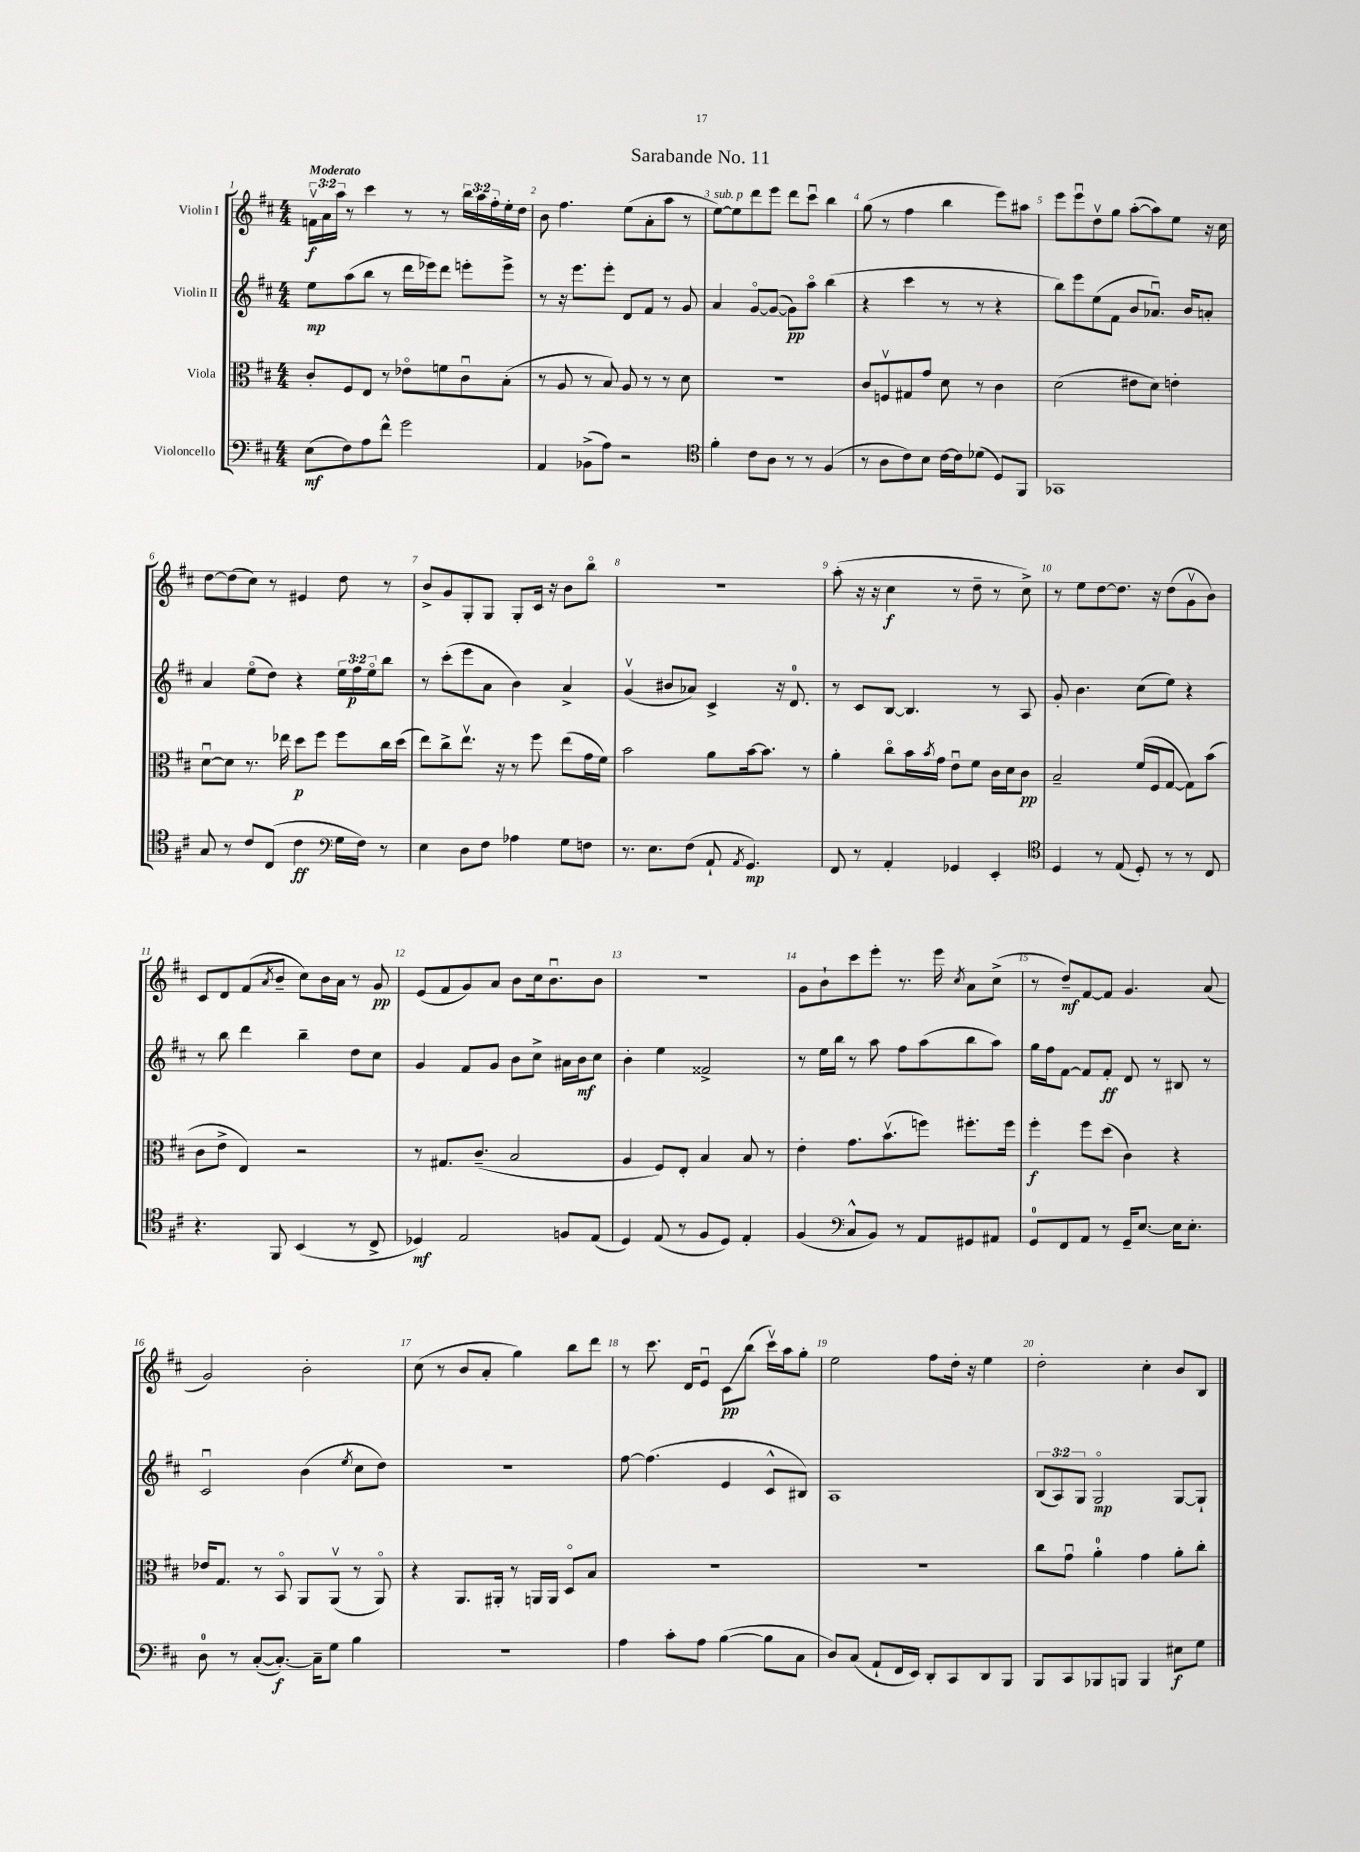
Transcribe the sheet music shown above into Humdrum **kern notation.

**kern	**kern	**kern	**kern
*staff4	*staff3	*staff2	*staff1
*clefF4	*clefC3	*clefG2	*clefG2
*k[f#c#]	*k[f#c#]	*k[f#c#]	*k[f#c#]
*M4/4	*M4/4	*M4/4	*M4/4
(8E	8c#'	8ee	24fv
.	.	.	24a
.	.	.	24aa
8F#)	8F#	(8aa	8r
8A	8E	8bb	4ccc#
8f#^^	8r	8r	.
2g	8e-o	16ddd	8r
.	.	16eee-)	.
.	8f	8ddd	8r
.	8c#u	8eee'	24bb
.	.	.	24aa
.	.	.	24ff#'
.	(8B'	8eee^	16ee'
.	.	.	16dd
=	=	=	=
4AA	8r	8r	8b
.	8A	16r	4.ff#
.	.	8.eee	.
(8BB-^	8r	.	.
8A)	8B)	8eee'	.
2r	8A	8d	(8ee
.	8r	8f#	8a'
.	8r	8r	8aa
.	8d	8g	8r
=	=	=	=
*clefC4	*	*	*
4f#'	1r	4a	[8ee)
.	.	.	8ee]
8c#	.	[8go	8ddd
8A	.	(8g_	8eee
8r	.	8g])	8ddd
8r	.	8aao	8ccc#u
(4F#	.	(4bb	4bb
=	=	=	=
8r	8c#	4r	(8gg
8A	8Fv	.	8r
8c#)	8G#	4ccc#	4ff#
8B	8g	.	.
[16c#	8d	8r	4bb
16c#]	.	.	.
(8d-	8r	8r	.
8D)	4c#	4r	8eee)
8FF#	.	.	8aa#
=	=	=	=
1GG-	(2d	8bb)	8eee
.	.	8eee	8eeeu
.	.	(8ee	8ddv
.	.	8f#	8gg
.	8e#	8b	([8aa'
.	8d)	8.a-u)	8aa])
.	4e'	.	8ee
.	.	16b	.
.	.	8a'	16r
.	.	.	16cc#
=	=	=	=
8G	[8du	4a	[8dd
8r	8d]	.	(8dd]
8c#	8.r	(8eeo	8cc#)
(8C#	.	8dd)	8r
.	16ee-	.	.
4c#	8dd	4r	4e#
.	8ff#	.	.
*clefF4	*	*	*
16G	8ff#	24ee	8dd
.	.	24ff#	.
16F#)	.	.	.
.	.	24eeo	.
8r	16cc#	8bb	8r
.	(16dd	.	.
=	=	=	=
4E	8ee)	8r	8b^
.	8cc#^	(8ccc#'	8g
8D	8.eev	8eee	8G'
8F#	.	8a	8G
.	16r	.	.
4A-	8r	4b)	8G'
.	8ff#	.	16c#
.	.	.	16r
8G	(8ee	4a^	8b
8F	16g	.	8bbo
.	16f#)	.	.
=	=	=	=
8.r	2b	(4gv	1r
8.E	.	.	.
.	.	8b#	.
(8F#	.	8a-)	.
8AA`	8a	4c#^	.
8qAA	.	.	.
4.GG)	[16b	.	.
.	8.b]	.	.
.	.	16r	.
.	.	8.d	.
.	8r	.	.
=	=	=	=
8FF#	4a'	8r	(8aa'
8r	.	8c#	16r
.	.	.	16r
4AA'	8cc#o	[8B	4cc#
.	16b	4.B]	.
.	8qb	.	.
.	16g	.	.
4GG-	8eu	.	8r
.	8f#	.	8dd~
4EE'	16c#	8r	8r
.	16d	.	.
.	8c#	8A	8cc#^)
=	=	=	=
*clefC4	*	*	*
4D	2B~	8g'	8r
.	.	4.b	8ee
8r	.	.	[8dd
(8E	.	.	8.dd]
8D')	(16f#	(8cc#	.
.	16F#	.	16r
8r	[8G	8ee)	(8dd
8r	8G])	4r	8gv
8C#	(8b	.	8b)
=	=	=	=
4.r	8c#	8r	8c#
.	8e^	8bb	8d
.	4E)	4ddd	(8f#
.	.	.	8qa
8FF#	.	.	8b~
(4BB	2r	4bb~	8cc#)
.	.	.	16b
.	.	.	16a
8r	.	8dd	8r
8C#^	.	8cc#	8g
=	=	=	=
4D-)	8r	4g	(8e
.	8.G#	.	8f#
2E	.	8f#	8g)
.	(8.c#~	.	.
.	.	8g	8a
.	2B	8b	8b
.	.	8cc#^	16cc#
.	.	.	8.bu
8F	.	16a#	.
.	.	16b	.
(8E	.	8cc#	8b
=	=	=	=
4D)	4A	4b'	1r
(8E	8F#)	4ee	.
8r	8E'	.	.
8F#	4B	2f##^	.
8D)	.	.	.
4E'	8B	.	.
.	8r	.	.
=	=	=	=
(4F#	4e'	8r	8g
.	.	16ee	8b`
.	.	16bb	.
*clefF4	*	*	*
8C#^^	8.g	8r	8ccc#
8BB)	.	8aa	8eee'
.	(8.bv	.	.
8r	.	8ff#	8.r
8AA	8ff)	(8aa	.
.	.	.	16eee
.	.	.	8qcc#
8GG#	8.ff#'	8bb	8a
8AA#	.	8aa)	(8cc#^
.	16ff#	.	.
=	=	=	=
8GG	4ff#'	16gg	8r
.	.	16ff#	.
8FF#	.	[8f#	8dd~)
8AA	8ff#	8f#]	[8f#
8r	(8dd	8f#'	8f#]
16GG~	4c#)	8d	4.g
[8.E	.	.	.
.	.	8r	.
16E]	4r	8B#	.
8.E'	.	.	.
.	.	8r	(8a
=	=	=	=
8D	16e-	2c#u	2g)
.	8.G	.	.
8r	.	.	.
([8C#'	8r	.	.
8.C#'_)	8BBo	.	.
.	8AA	(4b	2b'
16C#~]	.	.	.
8G	(8AAv	.	.
.	.	8qee	.
4B	8r	8cc#	.
.	8AAo)	8dd)	.
=	=	=	=
1r	4r	1r	(8cc#
.	.	.	8r
.	8.AA	.	8b
.	.	.	8a'
.	16AA#'	.	.
.	8r	.	4gg)
.	16AA	.	.
.	16AA	.	.
.	8Do	.	8bb
.	8B	.	8ddd
=	=	=	=
4A	1r	[8ff#	8r
.	.	(4.ff#]	8.ccc#
8c#'	.	.	.
.	.	.	16d
8A	.	.	8eu
([4B	.	4e	8c#
.	.	.	(8bb
8B]	.	8c#^^	16ccc#v)
.	.	.	16aa
8C#	.	8B#)	8gg'
=	=	=	=
8D)	1r	1A	2ee
(8C#	.	.	.
8AA`	.	.	.
16FF#	.	.	.
16EE)	.	.	.
8DD'	.	.	8ff#
8CC#	.	.	16dd'
.	.	.	16r
8DD	.	.	4ee
8BBB	.	.	.
=	=	=	=
8BBB	8cc#	(12B	2dd'
.	.	12A)	.
8CC#	8gu	.	.
.	.	12G	.
8BBB-	4a'	2Go	.
8BBB	.	.	.
4BBB	4g	.	4cc#'
8E#	8a'	[8G	8b
8G	8cc#'	8G`]	8B
==	==	==	==
*-	*-	*-	*-
